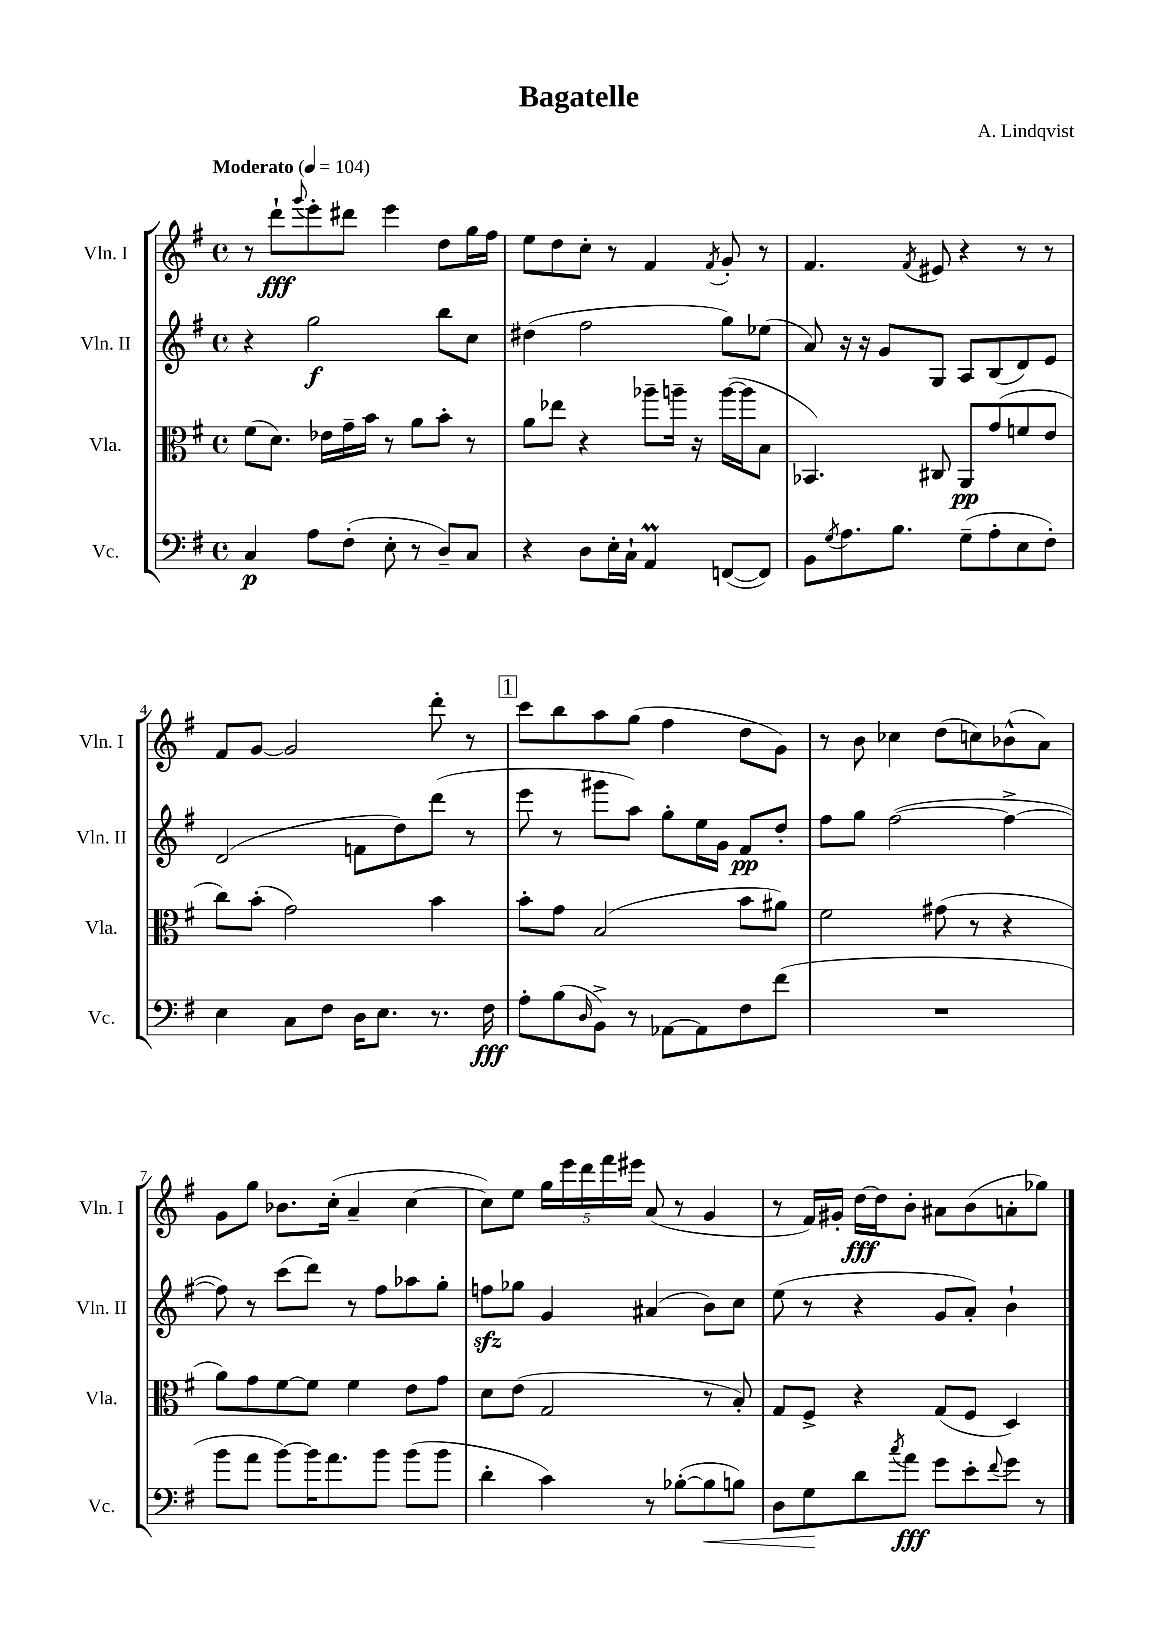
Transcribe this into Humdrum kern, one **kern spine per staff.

**kern	**dynam	**kern	**dynam	**kern	**dynam	**kern	**dynam
*part4	*part4	*part3	*part3	*part2	*part2	*part1	*part1
*staff4	*staff4	*staff3	*staff3	*staff2	*staff2	*staff1	*staff1
*I"Vc.	*	*I"Vla.	*	*I"Vln. II	*	*I"Vln. I	*
*I'Vc.	*	*I'Vla.	*	*I'Vln. II	*	*I'Vln. I	*
*clefF4	*	*clefC3	*	*clefG2	*	*clefG2	*
*k[f#]	*	*k[f#]	*	*k[f#]	*	*k[f#]	*
*M4/4	*	*M4/4	*	*M4/4	*	*M4/4	*
*met(c)	*	*met(c)	*	*met(c)	*	*met(c)	*
*MM104	*	*MM104	*	*MM104	*	*MM104	*
=1	=1	=1	=1	=1	=1	=1	=1
!	!	!	!	!	!	!LO:TX:a:B:t=Moderato	!
4C/	p	(8f#\L	.	4r	.	8r	.
.	.	8.d\J)	.	.	.	8ddd`\L	fff
.	.	.	.	.	.	8qqggg/	.
8A\L	.	.	.	2gg\	f	8eee'\	.
.	.	16e-X\LL	.	.	.	.	.
(8F#'\J	.	16g~\	.	.	.	8ddd#X\J	.
.	.	16b\JJ	.	.	.	.	.
8E'\	.	8r	.	.	.	4eee\	.
8r	.	8a\L	.	.	.	.	.
8D~/L)	.	8b'\J	.	8bb\L	.	8dd\L	.
8C/J	.	8r	.	8cc\J	.	16gg\L	.
.	.	.	.	.	.	16ff#\JJ	.
=2	=2	=2	=2	=2	=2	=2	=2
4r	.	8a\L	.	(4dd#X\	.	8ee\L	.
.	.	8ee-X\J	.	.	.	8dd\	.
8D\L	.	4r	.	2ff#\	.	8cc'\J	.
16E'\L	.	.	.	.	.	8r	.
16C`\JJ	.	.	.	.	.	.	.
4AAM/	.	8aa-X~\L	.	.	.	4f#/	.
.	.	16aan~\Jk	.	.	.	.	.
.	.	16r	.	.	.	.	.
.	.	.	.	.	.	8qf#/	.
([8FFn/L	.	([16aa\LL	.	8gg\L)	.	8g'/	.
.	.	16aa\J]	.	.	.	.	.
8FF/J])	.	8B\J	.	(8ee-X\J	.	8r	.
=3	=3	=3	=3	=3	=3	=3	=3
8BB\L	.	4.BB-X/)	.	8a/)	.	4.f#/	.
8qG/	.	.	.	.	.	.	.
8.A\	.	.	.	16r	.	.	.
.	.	.	.	16r	.	.	.
.	.	.	.	8g/L	.	.	.
8.B\J	.	.	.	.	.	.	.
.	.	.	.	.	.	8qf#/	.
.	.	8C#X/	.	8G/J	.	8e#X/	.
(8G~\L	.	8AA/L	pp	8A/L	.	4r	.
8A'\	.	(8g/	.	(8B/	.	.	.
8E\	.	8fn/	.	8d/)	.	8r	.
8F#'\J)	.	8e/J	.	8e/J	.	8r	.
!!LO:LB:g=z
=4	=4	=4	=4	=4	=4	=4	=4
4E\	.	8cc\L)	.	(2d/	.	8f#/L	.
.	.	(8b'\J	.	.	.	[8g/J	.
8C\L	.	2g\)	.	.	.	2g/]	.
8F#\J	.	.	.	.	.	.	.
16D\KL	.	.	.	8fn\L	.	.	.
8.E\J	.	.	.	.	.	.	.
.	.	.	.	8dd\)	.	.	.
8.r	.	4b\	.	(8ddd\J	.	8ddd'\	.
.	.	.	.	8r	.	8r	.
16F#\	fff	.	.	.	.	.	.
!!LO:REH:place=s1:t=1
=5	=5	=5	=5	=5	=5	=5	=5
8A'\L	.	8b'\L	.	8eee\	.	8ccc\L	.
(8B\	.	8g\J	.	8r	.	8bb\	.
16qqD/	.	.	.	.	.	.	.
8BB^\J)	.	(2B/	.	8ggg#X\L	.	8aa\	.
8r	.	.	.	8aa\J)	.	(8gg\J	.
[8AA-X\L	.	.	.	8gg'\L	.	4ff#\	.
8AA-\]	.	.	.	16ee\L	.	.	.
.	.	.	.	16g\JJ	.	.	.
8F#\	.	8b\L	.	8f#/L	pp	8dd\L	.
(8f#\J	.	8a#X\J)	.	8dd'/J	.	8g\J)	.
=6	=6	=6	=6	=6	=6	=6	=6
1r	.	2f#\	.	8ff#\L	.	8r	.
.	.	.	.	8gg\J	.	8b\	.
.	.	.	.	([2ff#\	.	4cc-X\	.
.	.	(8g#X\	.	.	.	(8dd\L	.
.	.	8r	.	.	.	8ccn\)	.
.	.	4r	.	4ff#^\_	.	(8b-X^^\	.
.	.	.	.	.	.	8a\J)	.
!!LO:LB:g=z
=7	=7	=7	=7	=7	=7	=7	=7
8b\L	.	8a\L)	.	8ff#\])	.	8g\L	.
8a\J	.	8g\	.	8r	.	8gg\J	.
[8b\L)	.	[8f#\	.	(8ccc\L	.	8.b-X\L	.
16b\K]	.	8f#\J]	.	8ddd\J)	.	.	.
8.a\	.	.	.	.	.	(16cc'\Jk	.
.	.	4f#\	.	8r	.	4a~/	.
8b\J	.	.	.	8ff#\L	.	.	.
(8b\L	.	8e\L	.	8aa-X\	.	[4cc\	.
8b\J	.	8g\J	.	8gg'\J	.	.	.
=8	=8	=8	=8	=8	=8	=8	=8
4d'\	.	8d\L	.	8ffnzz\L	.	8cc\L])	.
.	.	(8e\J	.	8gg-X\J	.	8ee\J	.
4c\)	.	2G/	.	4g/	.	20gg\LL	.
.	.	.	.	.	.	20eee\	.
.	.	.	.	.	.	20ddd\	.
.	.	.	.	.	.	20fff#\	.
.	.	.	.	.	.	20eee#X\JJ	.
8r	.	.	.	(4a#X/	.	(8a/	.
([8B-X'\L	.	.	.	.	.	8r	.
!	!LO:HP:b	!	!	!	!	!	!
8B-\]	<	8r	.	8b\L)	.	4g/	.
8Bn\J)	.	8B'/)	.	8cc\J	.	.	.
=9	=9	=9	=9	=9	=9	=9	=9
8D\L	.	8G/L	.	(8ee\	.	8r	.
8G\	.	8F#^/J	.	8r	.	16f#/LL)	.
.	.	.	.	.	.	16g#X'/JJ	.
8d\	[	4r	.	4r	.	[16dd\LL	fff
.	.	.	.	.	.	16dd\J]	.
8qcc/	.	.	.	.	.	.	.
8a\J	fff	.	.	.	.	8b'\J	.
8g\L	.	(8G/L	.	8g/L	.	8a#X\L	.
8e'\	.	8F#/J	.	8a'/J)	.	(8b\	.
8qqf#/	.	.	.	.	.	.	.
8g\J	.	4D/)	.	4b`\	.	8an'\	.
8r	.	.	.	.	.	8gg-X\J)	.
==	==	==	==	==	==	==	==
*-	*-	*-	*-	*-	*-	*-	*-
